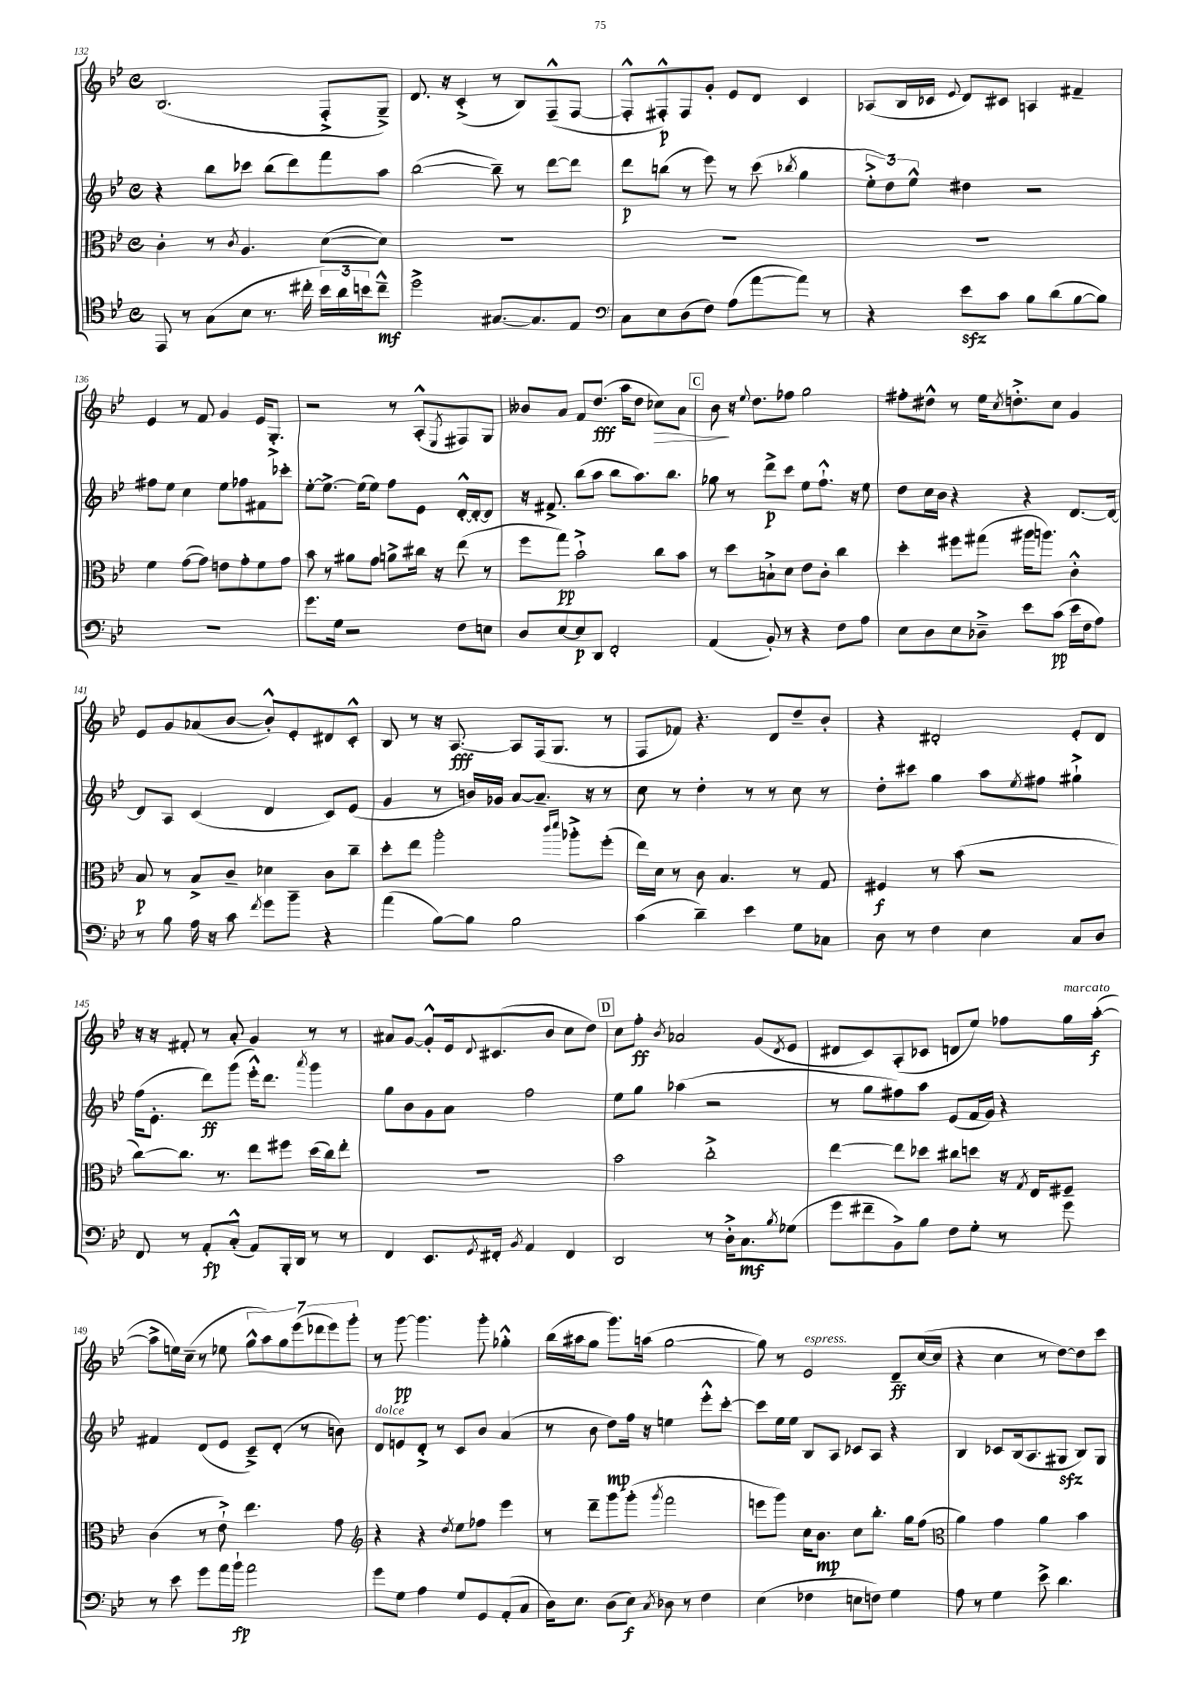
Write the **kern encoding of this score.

**kern	**kern	**kern	**kern
*staff4	*staff3	*staff2	*staff1
*clefC4	*clefC3	*clefG2	*clefG2
*k[b-e-]	*k[b-e-]	*k[b-e-]	*k[b-e-]
*M4/4	*M4/4	*M4/4	*M4/4
*met(c)	*met(c)	*met(c)	*met(c)
8EE-/	4c'\	4r	(2.B-/
8r	.	.	.
(8G\L	8r	8bb-\L	.
.	8qc/	.	.
8B-\J	4.A/	8ccc-\J	.
8.r	.	(8bb-\L	.
.	.	8ddd\)	.
16cc#'\	.	.	.
24b-\LL)	([8d\L	8fff\	8F'^/L
24a\	.	.	.
24b\J	.	.	.
8cc#~^^\J	8d\]J)	8aa\J	8G~^/J)
=	=	=	=
2dd^\	1r	([2bb-\	8.d/
.	.	.	16r
.	.	.	(4c'^/
[8.G#/L	.	8bb-~\])	8r
.	.	8r	8B-/L)
8.G#/]	.	.	.
.	.	[8ddd\L	(8F~^^/
8E-/J	.	8ddd\]J	[8F/J
=	=	=	=
*clefF4	*	*	*
8C\L	1r	8ddd\L	8F'^^/]L
8E-\	.	(8bb\J	8F#'^^/)
(8D\	.	8r	8F#/
8F\J)	.	8eee-\)	8g'/J
(8A\L	.	8r	8e-/L
[8a\	.	(8ccc\	8d/J
.	.	8qbb-/	.
8a\]J)	.	4gg\	4c/
8r	.	.	.
=	=	=	=
4r	1r	12ee-'^\L	(8A-/L
.	.	12dd\)	.
.	.	.	16B-/L
.	.	12ee-^^\J	.
.	.	.	16c-/JJ
.	.	.	8qqe-/
8e-\L	.	4dd#\	8d/L)
8c\J	.	.	8c#/J
8B-\L	.	2r	4A/
(8d\	.	.	.
[8B-\	.	.	4f#~/
8B-\]J)	.	.	.
=	=	=	=
1r	4f\	8ff#\L	4e-/
.	.	8ee-\J	.
.	([8g\L	4cc\	8r
.	8g\]J)	.	8f/
.	8e\L	8ee-\L	4g/
.	8g'\	8ff-\	.
.	8f\	8f#\	16e-/LK
.	.	.	8.G'^/J
.	8g\J	8ccc-'\J	.
=	=	=	=
8.g\L	8b-\	[8ee-'\L	2r
.	8r	8.ee-^\_J	.
16G\Jk	.	.	.
2r	8a#\L	.	.
.	.	(16ee-\]LK	.
.	8g\J	8ee-\J)	.
.	8a^\L	8ff\L	8r
.	16cc#\Jk	8e-\J	(8A'^^/L
.	16r	.	.
.	.	.	8qE-/
8F\L	(8ee-\	[16d'^^/LL	8F#/)
.	.	16d'/_J	.
8E\J	8r	8d/]J	8G/J
=	=	=	=
8D/L	8ff\L	16r	8b--/L
.	.	8.f#^/	.
[8E-/	8gg\J)	.	8a/J
8E-/]	2b-`^\	(8bb-\L	8f/L
8DD/J	.	8aa\J	(8.dd/J
2FF'/	.	8bb-\L	.
.	.	.	16aa\LK
.	.	8.aa\)	8dd\J
.	8cc\L	.	8cc-\L)
.	.	8.bb-\J	.
.	8b-\J	.	8a\J
=	=	=	=
(4AA/	8r	8gg-\	8b-\
.	8dd\L	8r	16r
.	.	.	8qqee-/
.	.	.	8.dd\L
8BB-'/)	8B`^\	8ddd^\L	.
8r	8d\J	8ccc\J	8ff-\J
4r	8e-\L	8ee-\L	2gg\
.	8c'\J	8.ff`^^\J	.
8F\L	4cc\	.	.
.	.	16r	.
8A\J	.	8ee-\	.
=	=	=	=
8E-\L	4dd'\	8dd\L	8ff#'\L
8D\	.	16cc\L	8dd#^^\J
.	.	16b-\JJ	.
8E-\	8ff#\L	4r	8r
8D-~^\J	(8gg#\J	.	16ee-\LK
.	.	.	8qcc/
.	.	.	8.dd'^\
8e-\L	16aa#\LK	4r	.
.	8.aa\J)	.	.
(8c\J	.	.	8cc\J
16e-\LL	4c'^^\	[8.d/L	4g/
16F\J	.	.	.
8A\J)	.	.	.
.	.	16d/_Jk	.
=	=	=	=
8r	8B-/	8d/]L	8e-/L
8B-\	8r	8A/J	8g/
16A\	8B-^/L	(4c/	(8a-/
16r	.	.	.
8c\	8c~/J	.	[8b-/J
8qf/	.	.	.
8g\L	4d-\	4d/	8b-'^^/]L)
8b-~\J	.	.	8e-'/
4r	8c\L	8c/L)	8d#/
.	8cc~\J	(8e-/J	8c'^^/J
=	=	=	=
(4a\	8dd'\L	4g/	8B-/
.	8ee-\J	.	8r
[8B-\L)	2aa'\	8r	16r
.	.	.	[8.A/
8B-\]J	.	16b/LL)	.
.	.	16g-/JJ	.
2B-\	.	[8a/L	8A/]L
.	.	8.a~/]J	(16F/k
.	.	.	8.G/J
.	16qqccc/LL	.	.
.	16qqddd/JJ	.	.
.	8aa-'^\L	.	.
.	.	16r	.
.	(8ff'\J	8r	8r
=	=	=	=
(4c\	16ee-\LL)	8cc\	8F/L
.	16d\JJ	.	.
.	8r	8r	8f-/J)
4d~\)	8c\	4dd'\	4.r
.	4.B-/	.	.
4e-\	.	8r	.
.	.	8r	8d/L
8G\L	8r	8cc\	8dd~/
8C-\J	8G/	8r	8b-'/J
=	=	=	=
8D\	4F#/	8dd'\L	4r
8r	.	8ccc#\J	.
4F\	8r	4gg\	2d#'/
.	(8b-\	.	.
4E-\	2r	8aa\L	.
.	.	8qee-/	.
.	.	8ff#\J	.
8C/L	.	4gg#`^\	8e-'/L
8D/J	.	.	8d#/J
=	=	=	=
8FF/	[8cc\L)	(16ff\LK	16r
.	.	8.e-'\J	16r
8r	8.cc\]J	.	8f#'/
8AA'/L	.	8ddd\L)	8r
.	8.r	.	.
(8C'^^/J	.	(8ggg\J	8a'/
8AA/L)	8ee-\L	16eee-'^^\LK)	4g/
.	.	8.ddd\J	.
16BBB-'/L	8ff#\J	.	.
16DD/JJ	.	.	.
.	.	8qaaa/	.
8r	(16dd\LL	4ggg\	8r
.	16cc\J)	.	.
8r	8ee-'\J	.	8r
=	=	=	=
4FF/	1r	8gg\L	8a#/L
.	.	8b-\	[8g/J
8.EE-/L	.	8g\	8g'^^/]L
.	.	8a\J	16e-/k
8qGG/	.	.	8qqd/
16FF#'/Jk	.	.	(8.c#/
8qBB-/	.	.	.
4AA/	.	2ff\	.
.	.	.	8b-/J
4FF#/	.	.	8cc\L
.	.	.	8dd\J)
=	=	=	=
2DD/	2b-\	8ee-\L	8cc\L
.	.	8gg\J	8ff'\J
.	.	.	8qb-/
.	.	(4aa-\	2a-/
8r	2cc'^\	2r	.
16D'^\LK	.	.	.
8.C\	.	.	.
.	.	.	(8g/L
8qB-/	.	.	8qd/
(8G-\J	.	.	8e-/J
=	=	=	=
8g\L	[4ee-\	8r	8d#/L
8f#~\	.	8gg\L	8c/)
8BB-^\)	8ee-\]L	8ff#\)	(8A'/
8B-\J	8dd-\J	8aa\J	8c-/J
8F\L	8cc#\L	(8e-/L	8d/L
8G'\J	8dd\J	16f/L	8ee-/J)
.	.	16g/JJ)	.
8r	16r	4r	8ff-\L
.	8qG/	.	.
.	16E-/LK	.	.
8g\	8F#~/J	.	16gg\L
.	.	.	([16aa'\JJ
=	=	=	=
8r	(4c\	4f#/	8aa^\]L
8e-\	.	.	16ee\L)
.	.	.	(16cc~\JJ
8g\L	8r	(8d/L	8r
16a\L	8e-`^\)	8e-/J	8ee-\
16b-`\JJ	.	.	.
2a\	4.ee-\	8c~^/L)	14gg^^\L
.	.	.	14aa\)
.	.	(8d'/J	.
.	.	.	14gg\
.	.	.	(14eee-\
.	.	8r	.
.	.	.	14ddd-\
.	.	.	14eee-\)
.	8g\	8b\)	.
.	.	.	14ggg'\J
=	=	=	=
*	*clefG2	*	*
8g\L	4r	8d/L	8r
8G\J	.	8e/	[8ggg\
4A\	4r	8d'^/J	4.ggg\]
.	.	8r	.
.	8qdd/	.	.
8G/L	8ee-\L	8c/L	.
8GG/	8ff-\J	8b-/J	8ggg'\
(8AA'/	4eee-\	(4a/	4gg-'^^\
8C/J	.	.	.
=	=	=	=
16D\LK)	8r	8r	(16bb-\LL
8.E-\J	.	.	16aa#\J
.	8ddd~\L	8b-\	8gg\J
(8D\L	8ggg\	8dd\L)	8.ggg\L)
8E-\J)	(8ggg'\J	16ff\Jk	.
.	.	16r	(16aa\Jk
8qC/	8qggg/	.	.
8D-\	2fff\	4ee\	[2gg\
8r	.	.	.
4F\	.	8eee-'^^\L	.
.	.	[8ccc'\J	.
=	=	=	=
(4E-\	8eee\L	8ccc\]L	8gg\])
.	8ggg\J)	16ee-\L	8r
.	.	16ee-\JJ	.
4F-\	16cc\LK	8B-/L	2e-/
.	8.b-\J	.	.
.	.	8A/J	.
8E\L	8cc\L	8c-/L	.
8F\J)	8.bb-'\J	8A/J	.
4G\	.	4r	8d~/L
.	16gg\LK	.	.
.	(8ff\J	.	([16cc/L
.	.	.	16cc/]JJ
=	=	=	=
*	*clefC3	*	*
8A\	4a\)	4B-/	4r
8r	.	.	.
4G\	4g\	8c-/L	4cc\
.	.	(16B-/k	.
.	.	8.A/	.
8e-^\	4a\	.	8r
4.d\	.	8G#/J	[8dd\L)
.	4b-\	8B-/L)	8dd\]
.	.	8G#/J	8ccc\J
==	==	==	==
*-	*-	*-	*-
